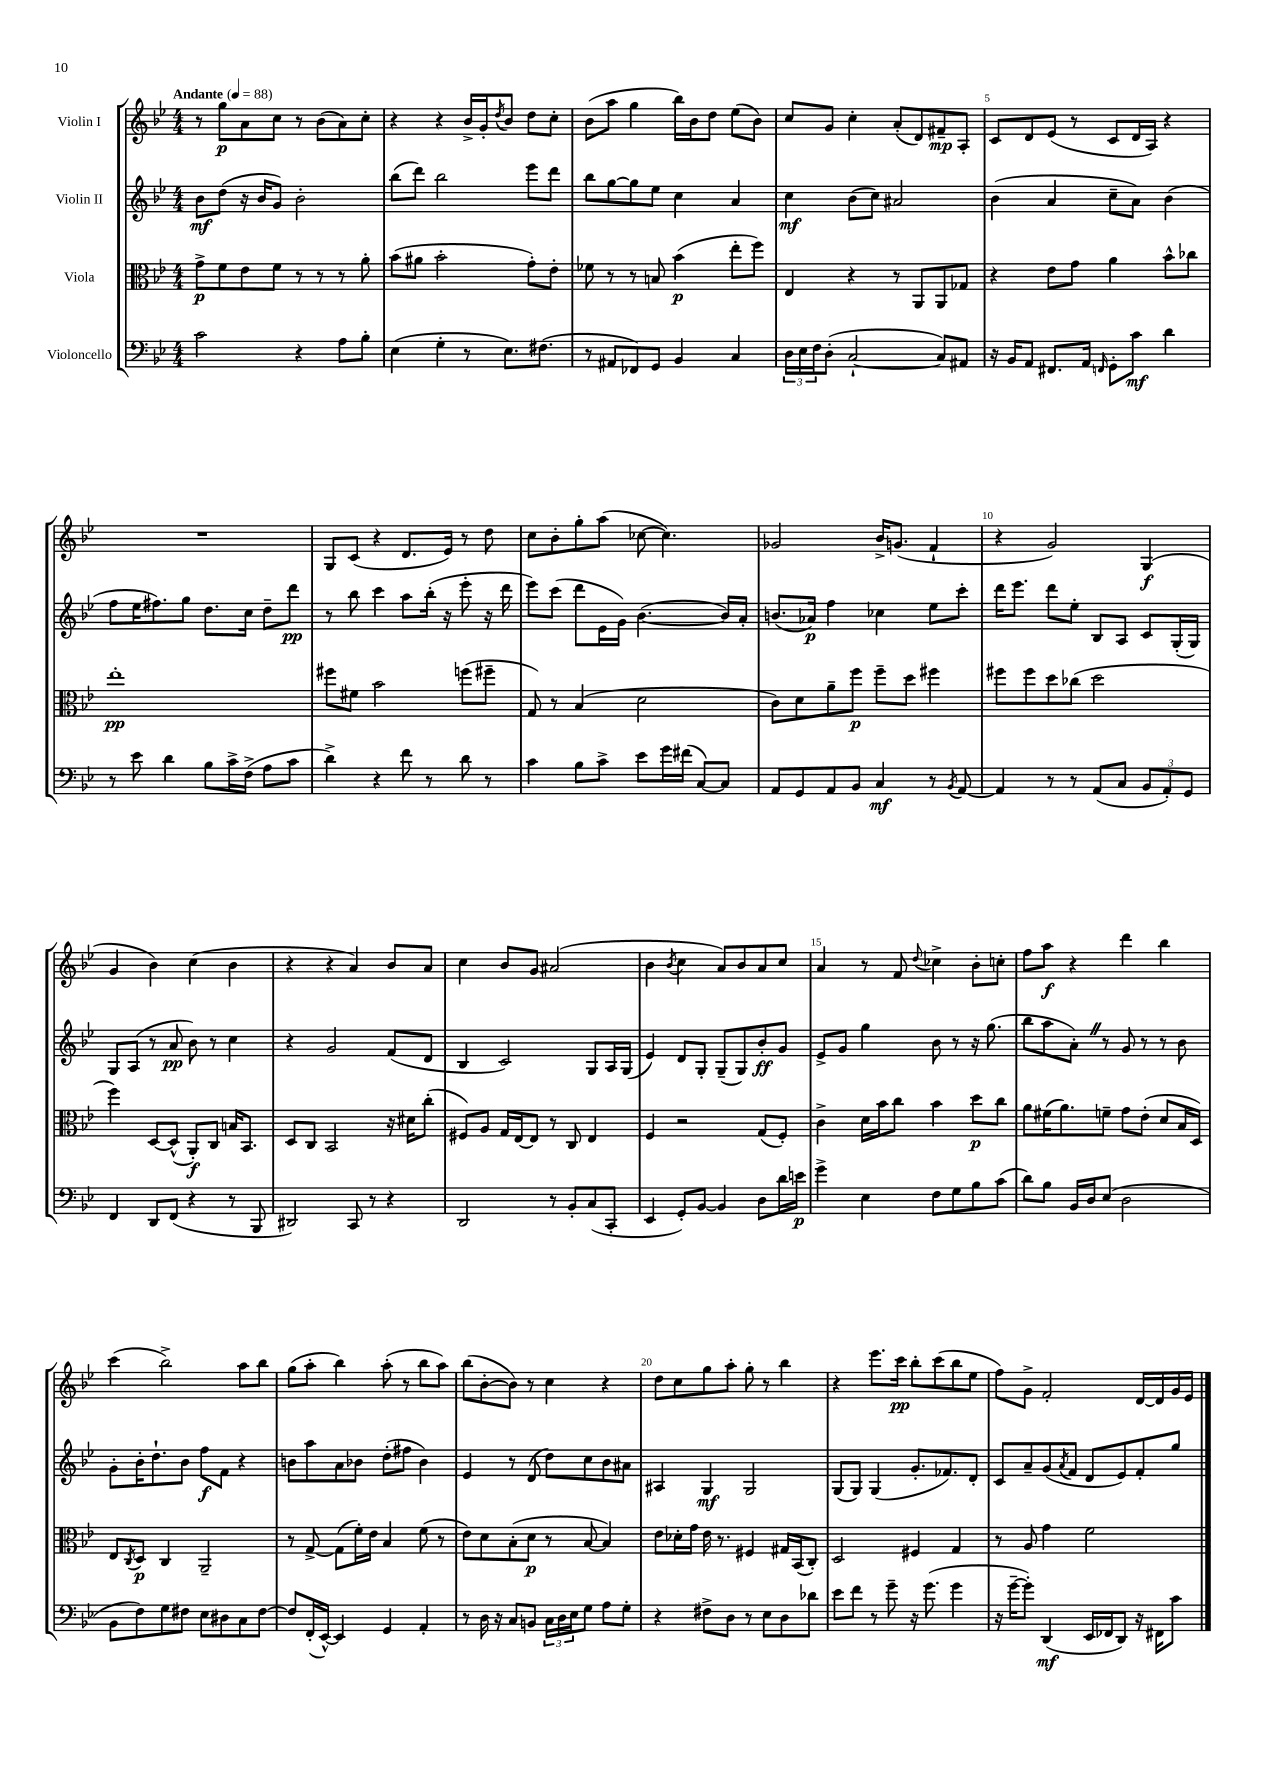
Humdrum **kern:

**kern	**dynam	**kern	**dynam	**kern	**dynam	**kern	**dynam
*part4	*part4	*part3	*part3	*part2	*part2	*part1	*part1
*staff4	*staff4	*staff3	*staff3	*staff2	*staff2	*staff1	*staff1
*I"Violoncello	*	*I"Viola	*	*I"Violin II	*	*I"Violin I	*
*clefF4	*	*clefC3	*	*clefG2	*	*clefG2	*
*k[b-e-]	*	*k[b-e-]	*	*k[b-e-]	*	*k[b-e-]	*
*M4/4	*	*M4/4	*	*M4/4	*	*M4/4	*
*MM88	*	*MM88	*	*MM88	*	*MM88	*
=1	=1	=1	=1	=1	=1	=1	=1
!	!	!	!	!	!	!LO:TX:a:B:t=Andante	!
2c\	.	8g^\L	p	8b-\L	mf	8r	.
.	.	8f\	.	(8dd\J	.	8gg\L	p
.	.	8e-\	.	16r	.	8a\	.
.	.	.	.	16b-/KL	.	.	.
.	.	8f\J	.	8g/J)	.	8cc\J	.
4r	.	8r	.	2b-'\	.	8r	.
.	.	8r	.	.	.	(8b-\L	.
8A\L	.	8r	.	.	.	8a\)	.
8B-'\J	.	8a'\	.	.	.	8cc'\J	.
=2	=2	=2	=2	=2	=2	=2	=2
(4E-\	.	(8b-\L	.	(8bb-\L	.	4r	.
.	.	8a#X\J	.	8ddd\J)	.	.	.
4G'\	.	2b-'\	.	2bb-\	.	4r	.
8r	.	.	.	.	.	16b-^/LL	.
.	.	.	.	.	.	16g'/J	.
.	.	.	.	.	.	8qdd/	.
8.E-\L)	.	.	.	.	.	8b-/J	.
.	.	8g'\L)	.	8eee-\L	.	8dd\L	.
(8.F#X\J	.	.	.	.	.	.	.
.	.	8e-'\J	.	8ddd\J	.	8cc'\J	.
=3	=3	=3	=3	=3	=3	=3	=3
8r	.	8f-X\	.	8bb-\L	.	(8b-\L	.
8AA#X/L	.	8r	.	[8gg\	.	8aa\J	.
8FF-X/)	.	8r	.	8gg\]	.	4gg\	.
8GG/J	.	8Bn/	.	8ee-\J	.	.	.
4BB-/	.	(4b-\	p	4cc\	.	16bb-\LL)	.
.	.	.	.	.	.	16b-\J	.
.	.	.	.	.	.	8dd\J	.
4C/	.	8ee-'\L	.	4a/	.	(8ee-\L	.
.	.	8ff\J)	.	.	.	8b-\J)	.
=4	=4	=4	=4	=4	=4	=4	=4
24D\LL	.	4E-/	.	4cc\	mf	8cc/L	.
24E-\	.	.	.	.	.	.	.
24F\J	.	.	.	.	.	.	.
(8D'\J	.	.	.	.	.	8g/J	.
[2C`/	.	4r	.	(8b-\L	.	4cc'\	.
.	.	.	.	8cc\J)	.	.	.
.	.	8r	.	2a#X/	.	(8a'/L	.
.	.	8AA/L	.	.	.	8d/)	.
8C/L])	.	8AA/	.	.	.	8f#X~/	mp
8AA#X/J	.	8G-X/J	.	.	.	8A'/J	.
=5	=5	=5	=5	=5	=5	=5	=5
16r	.	4r	.	(4b-\	.	8c/L	.
16BB-/KL	.	.	.	.	.	.	.
8AA/J	.	.	.	.	.	8d/	.
8.FF#X/L	.	8e-\L	.	4a/	.	(8e-/J	.
.	.	8g\J	.	.	.	8r	.
16AA/Jk	.	.	.	.	.	.	.
16qqFFn/	.	.	.	.	.	.	.
8GG'\L	.	4a\	.	8cc~\L	.	8c/L	.
8c\J	mf	.	.	8a\J)	.	16d/L	.
.	.	.	.	.	.	16A/JJ)	.
4d\	.	8b-^^\L	.	(4b-\	.	4r	.
.	.	8cc-X\J	.	.	.	.	.
!!LO:LB:g=z
=6	=6	=6	=6	=6	=6	=6	=6
8r	.	1ee-'	pp	8ff\L	.	1r	.
8e-\	.	.	.	16ee-\K	.	.	.
.	.	.	.	8.ff#X\)	.	.	.
4d\	.	.	.	.	.	.	.
.	.	.	.	8gg\J	.	.	.
8B-\L	.	.	.	8.dd\L	.	.	.
16c^\L	.	.	.	.	.	.	.
(16F^\JJ	.	.	.	16cc\Jk	.	.	.
8A\L	.	.	.	8dd~\L	.	.	.
8c\J	.	.	.	8ddd\J	pp	.	.
=7	=7	=7	=7	=7	=7	=7	=7
4d^\)	.	8ff#X\L	.	8r	.	8G/L	.
.	.	8f#X\J	.	8bb-\	.	(8c/J	.
4r	.	2b-\	.	4ccc\	.	4r	.
8f\	.	.	.	8aa\L	.	8.d/L	.
8r	.	.	.	(16bb-'\Jk	.	.	.
.	.	.	.	16r	.	16e-/Jk)	.
8d\	.	(8ffn\L	.	8eee-'\	.	8r	.
8r	.	8ff#X~\J	.	16r	.	8dd\	.
.	.	.	.	16ddd\	.	.	.
=8	=8	=8	=8	=8	=8	=8	=8
4c\	.	8G/)	.	8eee-\L)	.	8cc\L	.
.	.	8r	.	(8ccc\J	.	8b-'\	.
8B-\L	.	(4B-/	.	8ddd\L	.	8gg'\	.
8c^\J	.	.	.	16e-\L	.	(8aa\J	.
.	.	.	.	16g\JJ)	.	.	.
8e-\L	.	2d\	.	([4.b-\	.	[8cc-X\	.
16g\L	.	.	.	.	.	4.cc-\])	.
(16f#X\JJ	.	.	.	.	.	.	.
[8C/L)	.	.	.	.	.	.	.
8C/J]	.	.	.	16b-/LL])	.	.	.
.	.	.	.	16a'/JJ	.	.	.
=9	=9	=9	=9	=9	=9	=9	=9
8AA/L	.	8c\L)	.	(8.bn/L	.	2g-X/	.
8GG/	.	8d\	.	.	.	.	.
.	.	.	.	16a-X/Jk)	p	.	.
8AA/	.	8a~\	.	4ff\	.	.	.
8BB-/J	.	8ff\J	p	.	.	.	.
4C/	mf	8ff~\L	.	4cc-X\	.	16b-^/KL	.
.	.	.	.	.	.	(8.gn/J	.
.	.	8dd\J	.	.	.	.	.
8r	.	4ff#X\	.	8ee-\L	.	4f`/	.
8qBB-/	.	.	.	.	.	.	.
[8AA/	.	.	.	8ccc'\J	.	.	.
=10	=10	=10	=10	=10	=10	=10	=10
4AA/]	.	8ff#X\L	.	16ddd\KL	.	4r	.
.	.	.	.	8.eee-\J	.	.	.
.	.	8ff#\	.	.	.	.	.
8r	.	8dd\	.	8ddd\L	.	2g/)	.
8r	.	(8cc-X\J	.	8ee-'\J	.	.	.
(8AA/L	.	2dd\	.	8B-/L	.	.	.
8C/J	.	.	.	8A/J	.	.	.
12BB-/L	.	.	.	8c/L	.	(4G/	f
12AA'/)	.	.	.	.	.	.	.
.	.	.	.	(16G'/L	.	.	.
12GG/J	.	.	.	.	.	.	.
.	.	.	.	16G/JJ)	.	.	.
!!LO:LB:g=z
=11	=11	=11	=11	=11	=11	=11	=11
4FF/	.	4ff\)	.	8G/L	.	4g/	.
.	.	.	.	(8A/J	.	.	.
8DD/L	.	[8D/L	.	8r	.	4b-\)	.
(8FF/J	.	(8D^^/J]	.	8a/	pp	.	.
4r	.	8AA'/L)	f	8b-\)	.	(4cc\	.
.	.	8C/J	.	8r	.	.	.
8r	.	16Bn/KL	.	4cc\	.	4b-\	.
.	.	8.BB-/J	.	.	.	.	.
8BBB-/	.	.	.	.	.	.	.
=12	=12	=12	=12	=12	=12	=12	=12
2DD#X/)	.	8D/L	.	4r	.	4r	.
.	.	8C/J	.	.	.	.	.
.	.	2BB-/	.	2g/	.	4r	.
8CC/	.	.	.	.	.	4a/)	.
8r	.	.	.	.	.	.	.
4r	.	16r	.	(8f/L	.	8b-/L	.
.	.	16d#X\KL	.	.	.	.	.
.	.	(8cc'\J	.	8d/J	.	8a/J	.
=13	=13	=13	=13	=13	=13	=13	=13
2DD/	.	8F#X/L)	.	4B-/	.	4cc\	.
.	.	8A/J	.	.	.	.	.
.	.	16G/LL	.	2c/)	.	8b-/L	.
.	.	[16E-/J	.	.	.	.	.
.	.	8E-/J]	.	.	.	8g/J	.
8r	.	8r	.	.	.	(2a#X/	.
8BB-'/L	.	8C/	.	.	.	.	.
(8C/	.	4E-/	.	8G/L	.	.	.
8CC'/J	.	.	.	16A/L	.	.	.
.	.	.	.	(16G/JJ	.	.	.
=14	=14	=14	=14	=14	=14	=14	=14
4EE-/	.	4F/	.	4e-/)	.	4b-\	.
.	.	.	.	.	.	8qb-/	.
8GG'/L)	.	2r	.	8d/L	.	4cc\	.
[8BB-/J	.	.	.	8G'/J	.	.	.
4BB-/]	.	.	.	(8G~/L	.	8a/L)	.
.	.	.	.	8G/)	.	8b-/	.
8D\L	.	(8G/L	.	8b-'/	ff	8a/	.
16d\L	.	8F'/J)	.	8g/J	.	8cc/J	.
16en\JJ	p	.	.	.	.	.	.
=15	=15	=15	=15	=15	=15	=15	=15
4g^\	.	4c^\	.	8e-^/L	.	4a/	.
.	.	.	.	8g/J	.	.	.
4E-\	.	16d\LL	.	4gg\	.	8r	.
.	.	16b-\J	.	.	.	.	.
.	.	8cc\J	.	.	.	8f/	.
.	.	.	.	.	.	8qqdd/	.
8F\L	.	4b-\	.	8b-\	.	4cc-X^\	.
8G\	.	.	.	8r	.	.	.
8B-\	.	8dd\L	p	16r	.	8b-'\L	.
.	.	.	.	(8.gg\	.	.	.
(8c\J	.	8cc\J	.	.	.	8ccn'\J	.
=16	=16	=16	=16	=16	=16	=16	=16
8d\L)	.	8a\L	.	8bb-\L	.	8ff\L	.
8B-\J	.	(16f#X\K	.	8aa\	.	8aa\J	f
.	.	8.a\)	.	.	.	.	.
16BB-/LL	.	.	.	8a'Z\J)	.	4r	.
16D/J	.	.	.	.	.	.	.
(8E-/J	.	8fn~\J	.	8r	.	.	.
2D\	.	8g\L	.	8g/	.	4ddd\	.
.	.	(8e-'\J	.	8r	.	.	.
.	.	8d/L	.	8r	.	4bb-\	.
.	.	16B-/L	.	8b-\	.	.	.
.	.	16D/JJ)	.	.	.	.	.
!!LO:LB:g=z
=17	=17	=17	=17	=17	=17	=17	=17
8BB-\L	.	8E-/L	.	8g'\L	.	(4ccc\	.
.	.	8qC/	.	.	.	.	.
8F\)	.	8D/J	p	16b-'\K	.	.	.
.	.	.	.	8.dd`\	.	.	.
8G\	.	4C/	.	.	.	2bb-^\)	.
8F#X\J	.	.	.	8b-\J	.	.	.
8E-\L	.	2AA~/	.	8ff\L	f	.	.
8D#X\	.	.	.	8f\J	.	.	.
8C\	.	.	.	4r	.	8aa\L	.
[8F#\J	.	.	.	.	.	8bb-\J	.
=18	=18	=18	=18	=18	=18	=18	=18
8F#/L]	.	8r	.	8bn\L	.	(8gg\L	.
(16FF'/L	.	[8G^/	.	8aa\	.	8aa'\J	.
[16EE-^^/JJ)	.	.	.	.	.	.	.
4EE-/]	.	(8G\L]	.	8a\	.	4bb-\)	.
.	.	16f'\L)	.	8b-X\J	.	.	.
.	.	16e-\JJ	.	.	.	.	.
4GG/	.	4B-/	.	(8dd'\L	.	(8aa'\	.
.	.	.	.	8ff#X\J	.	8r	.
4AA'/	.	(8f\	.	4b-\)	.	8bb-\L	.
.	.	8r	.	.	.	8aa\J)	.
=19	=19	=19	=19	=19	=19	=19	=19
8r	.	8e-\L)	.	4e-/	.	(8bb-\L	.
16D\	.	8d\	.	.	.	[8b-'\	.
16r	.	.	.	.	.	.	.
8C/L	.	(8B-'\	.	8r	.	8b-\J])	.
8BBn/J	.	8d\J	p	(8d/	.	8r	.
24C\LL	.	8r	.	8dd\L)	.	4cc\	.
24D\	.	.	.	.	.	.	.
24E-\J	.	.	.	.	.	.	.
8G\J	.	[8B-/	.	8cc\	.	.	.
8A\L	.	4B-/])	.	8b-\	.	4r	.
8G'\J	.	.	.	8a#X\J	.	.	.
=20	=20	=20	=20	=20	=20	=20	=20
4r	.	8e-\L	.	4A#X/	.	8dd\L	.
.	.	16d-X'\L	.	.	.	8cc\	.
.	.	16g\JJ	.	.	.	.	.
8F#X^\L	.	16e-\	.	4G/	mf	8gg\	.
.	.	8.r	.	.	.	.	.
8D\J	.	.	.	.	.	8aa'\J	.
8r	.	4F#X/	.	2G/	.	8gg'\	.
8E-\L	.	.	.	.	.	8r	.
8D\	.	16G#X/LL	.	.	.	4bb-\	.
.	.	(16BB-/J	.	.	.	.	.
8d-X\J	.	8C'/J)	.	.	.	.	.
=21	=21	=21	=21	=21	=21	=21	=21
8e-\L	.	2D/	.	(8G/L	.	4r	.
8f\J	.	.	.	8G/J)	.	.	.
8r	.	.	.	(4G/	.	8.eee-\L	.
8g~\	.	.	.	.	.	.	.
.	.	.	.	.	.	16ccc\Jk	pp
16r	.	4F#X/	.	8.g'/L	.	8bb-'\L	.
(8.g\	.	.	.	.	.	.	.
.	.	.	.	.	.	(8ccc\	.
.	.	.	.	8.f-X/)	.	.	.
4g\	.	4G/	.	.	.	8bb-\	.
.	.	.	.	8d'/J	.	8ee-\J	.
=22	=22	=22	=22	=22	=22	=22	=22
16r	.	8r	.	8c/L	.	8ff\L)	.
[16g~\KL	.	.	.	.	.	.	.
8g'\J])	.	8A/	.	8a~/	.	8g^\J	.
(4DD/	mf	4g\	.	(8g/	.	2f'/	.
.	.	.	.	8qa/	.	.	.
.	.	.	.	8f/J	.	.	.
16EE-/LL	.	2f\	.	8d/L	.	.	.
16FF-X/J	.	.	.	.	.	.	.
8DD/J)	.	.	.	8e-/)	.	.	.
16r	.	.	.	8f'/	.	[16d/LL	.
16FF#X\KL	.	.	.	.	.	16d/]	.
8c\J	.	.	.	8gg/J	.	16g/	.
.	.	.	.	.	.	16e-/JJ	.
==	==	==	==	==	==	==	==
*-	*-	*-	*-	*-	*-	*-	*-
